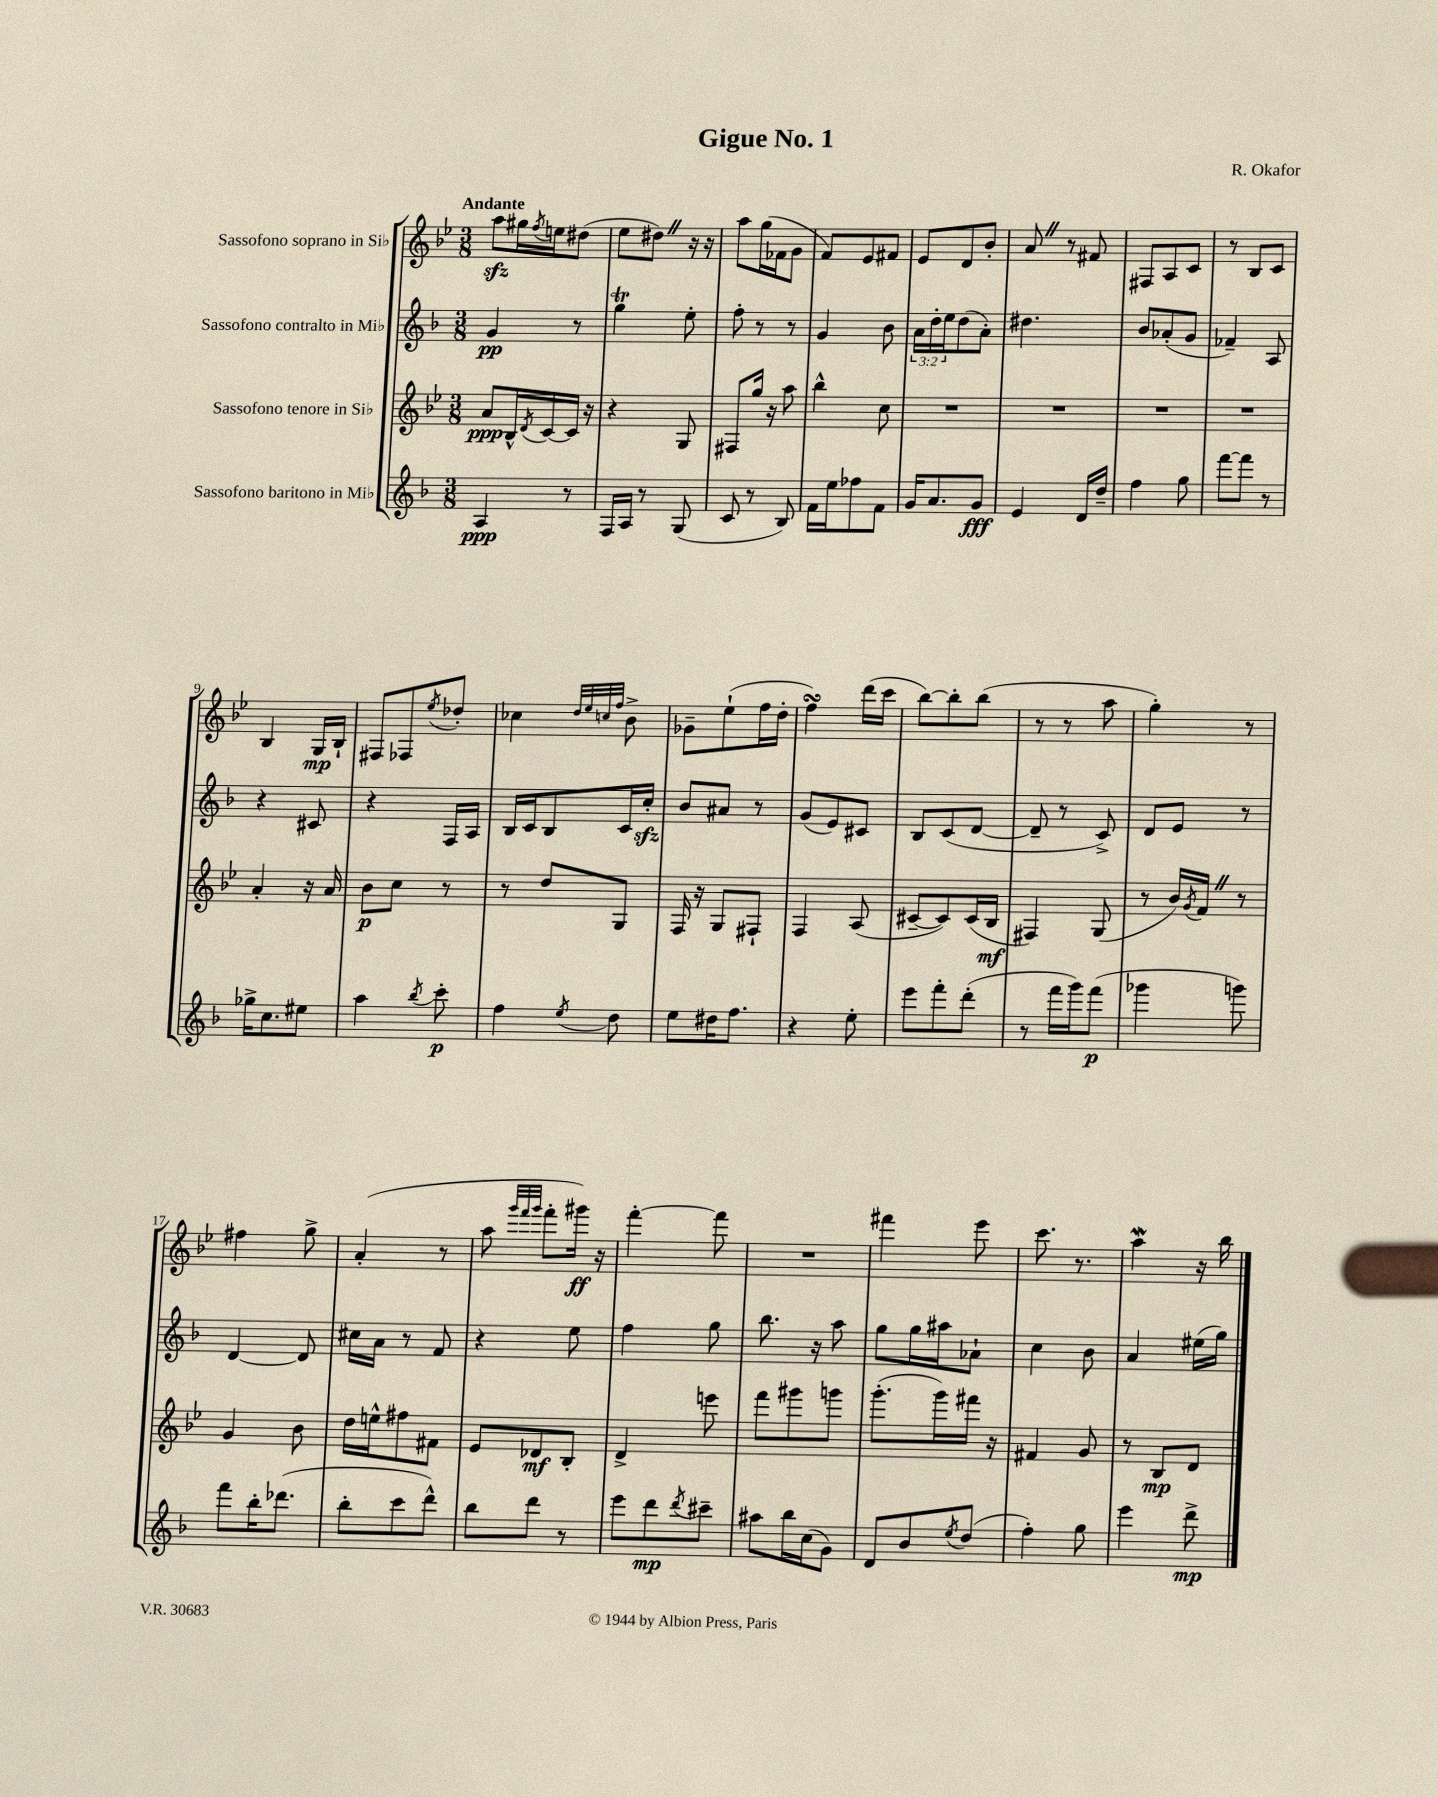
\header { title = "Gigue No. 1" composer = "R. Okafor" }
<<
\new StaffGroup <<
\new Staff = "s0" \with { instrumentName = "Sassofono soprano in Sib" } {
    \clef treble \key bes \major \numericTimeSignature \time 3/8 \tempo "Andante"
    a''8\sfz gis''16 \acciaccatura { f''8 } e''16 dis''8( |
    ees''8 dis''8) \once \override BreathingSign.text = \markup { \musicglyph "scripts.caesura.straight" } \breathe r16 r16 |
    a''8 g''16( fes'16 g'8 |
    f'8) ees'8 fis'8 |
    ees'8 d'8 bes'8-. |
    a'8 \once \override BreathingSign.text = \markup { \musicglyph "scripts.caesura.straight" } \breathe r8 fis'8 |
    fis8 a8 c'8 |
    r8 bes8 c'8 |
    bes4 g16\mp bes16-! |
    fis8 fes8 \acciaccatura { ees''8 } des''8-. |
    ces''4 \grace { d''32 ees''32 c''32 f''32 } bes'8-> |
    ges'8-- ees''8-!( f''16 d''16-. |
    f''4\turn) d'''16( c'''16 |
    bes''8~) bes''8-. bes''8( |
    r8 r8 a''8 |
    g''4-.) r8 |
    fis''4 g''8-> |
    a'4-.( r8 |
    a''8 \grace { g'''32 f'''32 g'''32 } f'''8-. gis'''16\ff) r16 |
    f'''4~-. f'''8 |
    R4. |
    fis'''4 ees'''8 |
    c'''8. r8. |
    a''4\mordent r16 bes''16 \bar "|." |
}
\new Staff = "s1" \with { instrumentName = "Sassofono contralto in Mib" } {
    \clef treble \key f \major \numericTimeSignature \time 3/8 \override Staff.TupletNumber.text = #tuplet-number::calc-fraction-text
    g'4\pp r8 |
    g''4\trill e''8-. |
    f''8-. r8 r8 |
    g'4 bes'8 |
    \tuplet 3/2 { a'16 d''16-. e''16 } d''8( a'8-.) |
    dis''4. |
    bes'8 aes'8-.( g'8 |
    fes'4--) a8 |
    r4 cis'8 |
    r4 f16 a16 |
    bes16 c'16 bes8 c'16 c''16-.\sfz |
    bes'8 ais'8 r8 |
    g'8( e'8) cis'8 |
    bes8 c'8( d'8~ |
    d'8-- r8 c'8->) |
    d'8 e'8 r8 |
    d'4~ d'8 |
    cis''16 a'16 r8 f'8 |
    r4 e''8 |
    f''4 g''8 |
    bes''8. r16 a''8 |
    g''8 g''16 ais''16 aes'8-! |
    c''4 bes'8 |
    a'4 eis''16( g''16) \bar "|." |
}
\new Staff = "s2" \with { instrumentName = "Sassofono tenore in Sib" } {
    \clef treble \key bes \major \numericTimeSignature \time 3/8
    a'8\ppp bes16-^ \acciaccatura { d'8 } c'16~ c'16 r16 |
    r4 g8 |
    fis8 g''16 r16 a''8 |
    bes''4-^ c''8 |
    R4. |
    R4. |
    R4. |
    R4. |
    a'4-. r16 a'16 |
    bes'8\p c''8 r8 |
    r8 d''8 g8 |
    f16 r16 g8 fis8-! |
    f4 a8( |
    cis'8~-- cis'8) cis'16( bes16\mf |
    fis4) g8( |
    r8 bes'16) \acciaccatura { g'8 } f'16 \once \override BreathingSign.text = \markup { \musicglyph "scripts.caesura.straight" } \breathe r8 |
    g'4 bes'8 |
    d''16 e''16-^ fis''8 fis'8 |
    ees'8 des'8\mf bes8-. |
    d'4-> e'''8 |
    f'''8 gis'''8 g'''8 |
    g'''8.-.( g'''16) fis'''16 r16 |
    fis'4 g'8 |
    r8 bes8\mp d'8 \bar "|." |
}
\new Staff = "s3" \with { instrumentName = "Sassofono baritono in Mib" } {
    \clef treble \key f \major \numericTimeSignature \time 3/8
    a4\ppp r8 |
    f16 a16 r8 g8( |
    c'8 r8 bes8) |
    f'16 e''16 fes''8 f'8 |
    g'16 a'8. g'8\fff |
    e'4 d'16 d''16-- |
    f''4 g''8 |
    f'''8~ f'''8 r8 |
    ges''16-> c''8. eis''8 |
    a''4 \acciaccatura { bes''8 } c'''8-.\p |
    f''4 \acciaccatura { e''8 } d''8 |
    e''8 dis''16 f''8. |
    r4 e''8-. |
    e'''8 f'''8-. d'''8-.( |
    r8 f'''16 g'''16) f'''8\p( |
    ges'''4 g'''8) |
    f'''8 bes''16-. des'''8.( |
    bes''8-. c'''8 d'''8-^) |
    bes''8 d'''8 r8 |
    e'''8 d'''8\mp \acciaccatura { d'''8 } cis'''8-- |
    ais''8 bes''16 c''16( g'8) |
    d'8 bes'8 \acciaccatura { e''8 } d''8( |
    f''4-.) g''8 |
    e'''4 d'''8->\mp \bar "|." |
}
>>
>>
